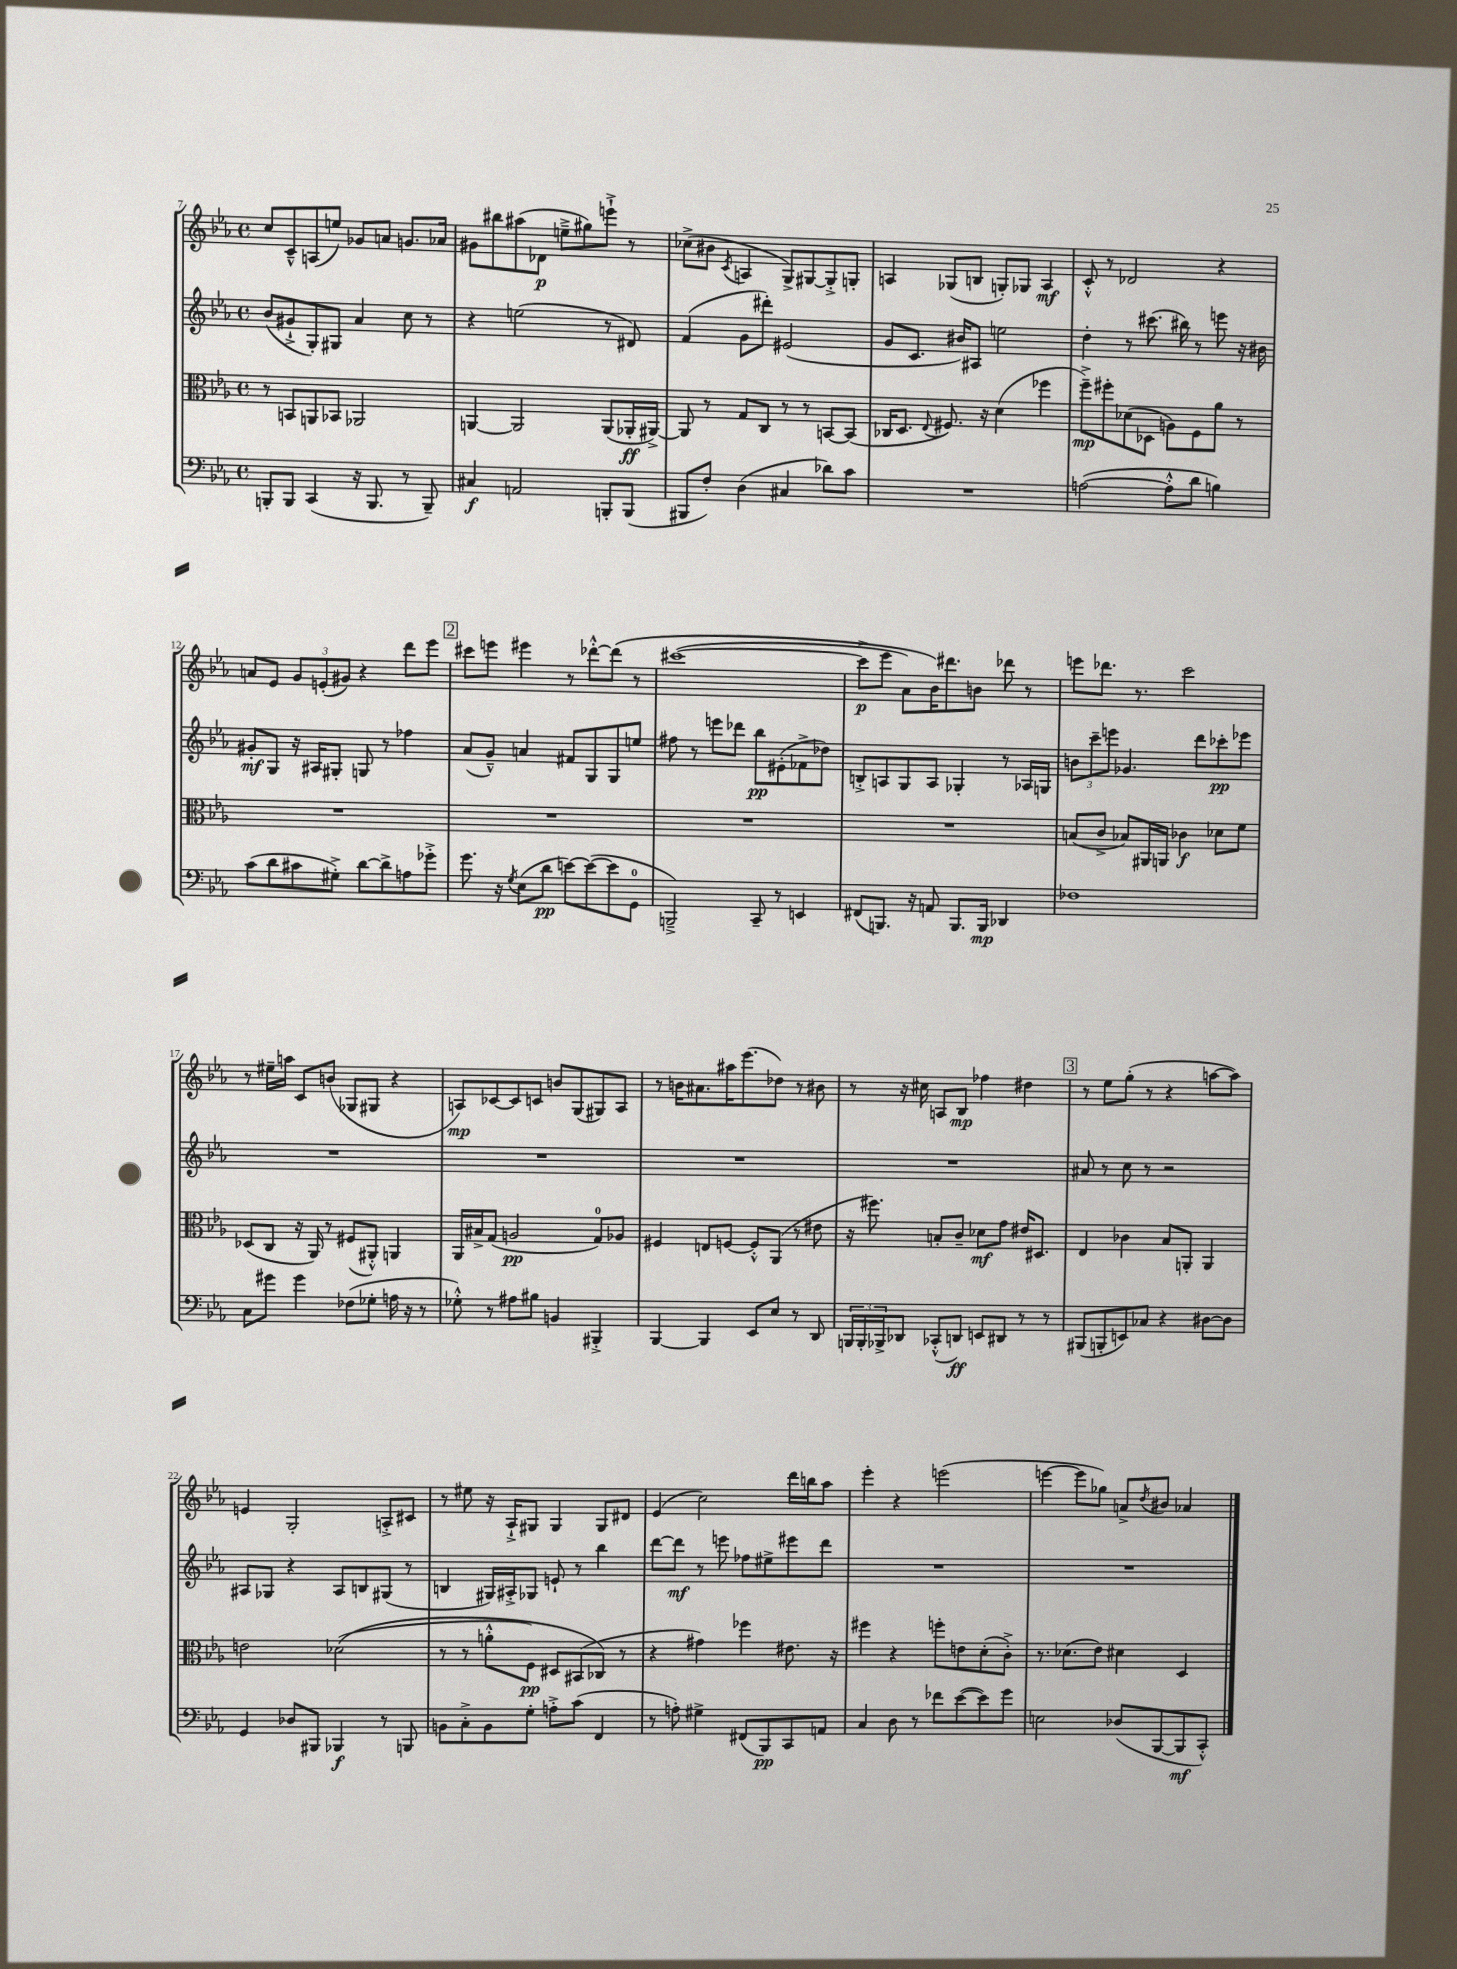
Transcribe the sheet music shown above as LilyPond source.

<<
\new StaffGroup <<
\new Staff = "s0" {
    \clef treble \key ees \major \defaultTimeSignature \time 4/4
    c''8 c'8---^ a8( e''8) ges'8 a'8 g'8. aes'16 |
    gis'8 bis''8 ais''8( des'8\p e''8---> gis''8) e'''8-!-> r8 |
    ces''8->( bis'8 \acciaccatura { c'8 } a4 g8->) gis8~ gis8-.-> g8-. |
    a4 ges8( b8 g8-.) ges8 a4\mf |
    c'8-.-^ r8 des'2 r4 |
    a'8 ees'8 \tuplet 3/2 { g'8 e'8-.( gis'8) } r4 d'''8 ees'''8 |
    \mark \markup { \box "2" } cis'''8 e'''8 eis'''4 r8 des'''8~-.-^ des'''8\( r8 |
    cis'''1~( |
    cis'''8->\p ees'''8 aes'8) bes'16\) dis'''8. b'8 des'''8 r8 |
    e'''8 des'''8. r8. c'''2 |
    r8 eis''16-- a''16 c'8 b'8( ges8 gis8 r4 |
    a8\mp) ces'8~ ces'8 c'8 b'8 g8( gis8) a8 |
    r8 b'16 ais'8. ais''16 ees'''8.( des''8) r8 bis'8 |
    r8 r16 cis''16 a8 bes8\mp fes''4 dis''4 |
    \mark \markup { \box "3" } r8 ees''8 g''8-.( r8 r4 a''8~ a''8) |
    e'4 g2-. a8-.-> cis'8 |
    r8 eis''8 r16 aes16-!-> gis8 gis4 gis8 dis'8 |
    ees'4( c''2) d'''16 b''16 aes''8 |
    ees'''4-. r4 e'''2( |
    e'''4~ e'''8 ges''8) a'8-> \acciaccatura { d''8 } bis'8 aes'4 \bar "|." |
}
\new Staff = "s1" {
    \clef treble \key ees \major \defaultTimeSignature \time 4/4
    bes'8( gis'8-!-> g8-.) gis8 aes'4 c''8 r8 |
    r4 e''2( r8 dis'8) |
    f'4( g'8 dis'''8-.) eis'2( |
    g'8 c'8. bis'16) ais8 e''2 |
    d''4-. r8 cis'''8.( bis''16) r8 e'''8 r16 bis'16 |
    gis'8-.\mf g8 r16 ais16 gis8-. g8 r8 fes''4 |
    \mark \markup { \box "2" } aes'8( g'8---^) a'4 fis'8 g8 g8 e''8 |
    fis''8 r8 e'''8 des'''8 bes''8\pp eis'8-.( fes'8-> des''8) |
    b8-.-> a8 g8 a8 ges4-. r8 aes16 g16 |
    \tuplet 3/2 { b'8 c'''8-- e'''8 } ges'4. d'''8 ces'''8-.\pp ees'''8 |
    R1 |
    R1 |
    R1 |
    R1 |
    \mark \markup { \box "3" } ais'8 r8 c''8 r8 r2 |
    ais8 ges8 r4 ais8 b8 gis8( r8 |
    b4 gis16) ais16-.-> ges8 e'8-! r8 bes''4 |
    d'''8~ d'''8\mf r8 e'''8 fes''8 eis''8-> eis'''8 d'''8 |
    R1 |
    R1 \bar "|." |
}
\new Staff = "s2" {
    \clef alto \key ees \major \defaultTimeSignature \time 4/4
    r8 b,8 a,8 bes,8 aes,2 |
    a,4~ a,2 a,8( aes,16-.\ff ais,16~->) |
    ais,8 r8 g8 c8 r8 r8 b,8~ b,8( |
    ces16 d8. \appoggiatura { ees8 } fis8.) r16 d'4( fes''4 |
    f''8--->\mp) fis''8-. des'8( des8 a8) f8 aes'8 r8 |
    R1 |
    \mark \markup { \box "2" } R1 |
    R1 |
    R1 |
    b8( c'8-> bes8) ais,16 a,16 ces'4\f des'8 f'8 |
    des8( c8 r16 aes,16) r8 fis8( ais,8-.-^) a,4 |
    aes,16 bis16-> g8( a2\pp g8-0) aes8 |
    fis4 e8 f8~ f8-.-^ aes,8( r8 eis'8 |
    r16 fis''8.) b8-. c'8-- des'8\mf g'8 eis'16 dis8. |
    \mark \markup { \box "3" } ees4 ces'4 bes8 a,8-. a,4 |
    e'2 des'2(\( |
    r8 r8 a'8-.-^ f8\pp) dis8 bis,8( ces8\) r8 |
    r4 gis'4) fes''4 eis'8. r16 |
    fis''4 r4 f''8-. e'8 d'8-.( c'8-.->) |
    r8. des'8.( ees'8) dis'4 d4 \bar "|." |
}
\new Staff = "s3" {
    \clef bass \key ees \major \defaultTimeSignature \time 4/4
    b,,8-. b,,8 c,4( r16 b,,8. r8 b,,8--) |
    cis4\f a,2 b,,8-. b,,8( |
    bis,,8 f8-.) d4( cis4 des'8) c'8 |
    R1 |
    a2~( a8-.-^ d'8 b4) |
    c'8( d'8 cis'8 gis8-.->) d'8~ d'8-> a8 ges'8-.-> |
    \mark \markup { \box "2" } g'8. r16 \acciaccatura { g8 } ees8( d'8\pp e'8~) e'8~( e'8 g,8-0 |
    b,,2--->) c,8-- r8 e,4 |
    fis,8( b,,8.) r16 a,8 b,,8. b,,16\mp des,4 |
    fes1 |
    c8 gis'8 gis'4 fes8( ges8-. a16 r16 r8 |
    ges8-.-^) r8 ais8 bis8 b,4 bis,,4-.-> |
    bes,,4~ bes,,4 ees,8 ees8 r8 d,8 |
    \tuplet 3/2 { b,,16 b,,16-. bes,,16-> } des,8 ces,8-.-^( d,8\ff) e,8 dis,8 r8 r8 |
    \mark \markup { \box "3" } bis,,8( b,,8-. e,8) ces8 r4 dis8~ dis8 |
    g,4 des8 bis,,8 bes,,4\f r8 b,,8 |
    b,8 c8-.-> b,8 g8-. a8-.-> c'8( f,4 |
    r8 a8-.) gis4-> fis,8( bes,,8\pp) c,8 a,8 |
    c4 d8 r8 fes'8 ees'8~( ees'8) g'8 |
    e2 des8( bes,,8~ bes,,8\mf c,8-.-^) \bar "|." |
}
>>
>>
\layout { \context { \Score currentBarNumber = #7 } }
